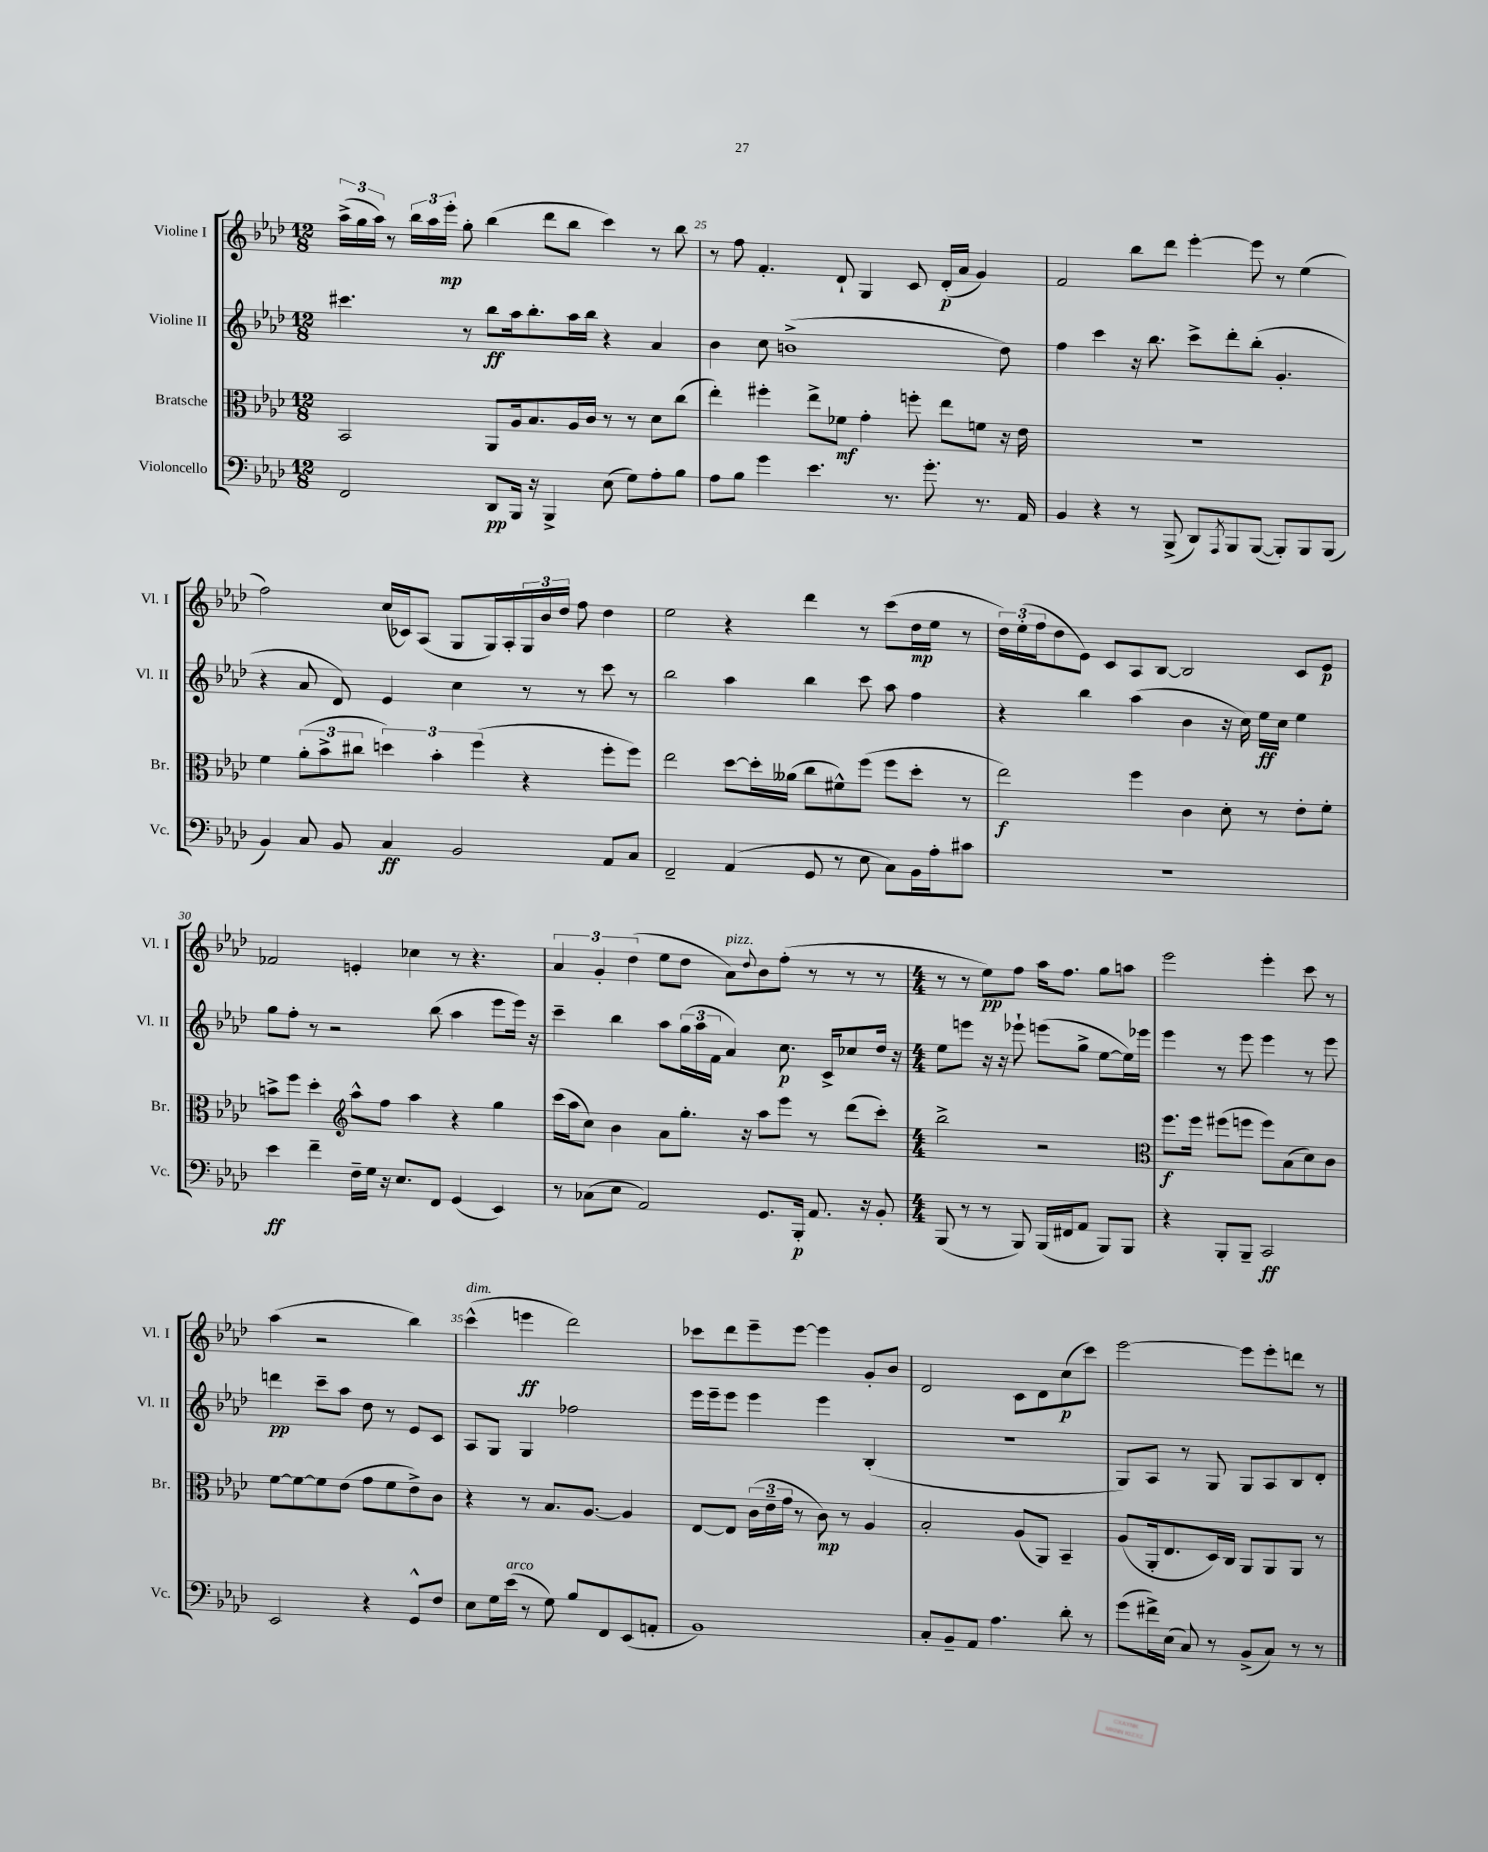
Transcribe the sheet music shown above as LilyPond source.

<<
\new StaffGroup <<
\new Staff = "s0" \with { instrumentName = "Violine I" shortInstrumentName = "Vl. I" } {
    \clef treble \key aes \major \numericTimeSignature \time 12/8
    \tuplet 3/2 { aes''16->( g''16 aes''16) } r8 \tuplet 3/2 { bes''16 aes''16 ees'''16-.\mp } g''8-. bes''4( des'''8 bes''8 c'''4) r8 bes''8 |
    r8 f''8 f'4.-. des'8-! g4 c'8 des'16-.\p( aes'16 g'4) |
    f'2 bes''8 des'''8 ees'''4~-. ees'''8 r8 ees''4( |
    f''2) c''16( ces'16) aes8( g8 g16) aes16-. \tuplet 3/2 { g16 bes'16 des''16 } f''8 des''4 |
    ees''2 r4 des'''4 r8 c'''8( des''16\mp ees''16 r8 |
    \tuplet 3/2 { des''16) ees''16-.( f''16 } des''8 ees'8) c'8 aes8 bes8~ bes2 c'8 ees'8\p |
    fes'2 e'4-. ces''4 r8 r4. |
    \tuplet 3/2 { aes'4 g'4-. des''4( } ees''8 des''8 aes'8^\markup { \italic "pizz." }) \appoggiatura { des''8 } bes'8 f''8-.( r8 r8 r8 |
    \numericTimeSignature \time 4/4 r8 r8 ees''8\pp) f''8 aes''16 f''8. g''8 a''8 |
    ees'''2 ees'''4-. c'''8 r8 |
    aes''4( r2 bes''4) |
    c'''4-^^\markup { \italic "dim." }( e'''4\ff des'''2) |
    ces'''8 des'''8 ees'''8-- ees'''8~ ees'''4 g'8-. bes'8 |
    des'2 c'8 des'8 c''8\p( c'''8) |
    ees'''2~ ees'''8 ees'''8-. d'''8 r8 \bar "|." |
}
\new Staff = "s1" \with { instrumentName = "Violine II" shortInstrumentName = "Vl. II" } {
    \clef treble \key aes \major \numericTimeSignature \time 12/8
    cis'''4. r8 bes''8\ff aes''16 bes''8.-. aes''16 bes''16 r4 aes'4 |
    bes'4 c''8 b'1->( des''8) |
    f''4 c'''4 r16 bes''8. c'''8-> des'''8-. bes''8-.( g'4.-. |
    r4 aes'8 des'8) ees'4 c''4 r8 r8 c'''8 r8 |
    bes''2 aes''4 bes''4 c'''8 aes''8 f''4 |
    r4 bes''4 aes''4( bes'4 r16 c''16) ees''16\ff c''16 ees''4 |
    g''8 f''8-. r8 r2 bes''8( aes''4 ees'''8 ees'''16) r16 |
    c'''4-- bes''4 aes''8 \tuplet 3/2 { g''16( aes''16 f'16 } aes'4) c''8.\p c'16-> ces''8 des''16 r16 |
    \numericTimeSignature \time 4/4 ees''8 e'''8 r16 r16 ees'''8-! e'''8( g''8-> ees''8~ ees''16) ees'''16 |
    ees'''4 r8 ees'''8 ees'''4 r8 ees'''8 |
    d'''4\pp c'''8-- aes''8 des''8 r8 ees'8 c'8 |
    aes8 g8 g4 fes''2 |
    ees'''16 ees'''16-- ees'''8 ees'''4 ees'''4 bes4-.( |
    r1 |
    g8) aes8 r8 g8 g8 aes8 bes8 des'8-. \bar "|." |
}
\new Staff = "s2" \with { instrumentName = "Bratsche" shortInstrumentName = "Br." } {
    \clef alto \key aes \major \numericTimeSignature \time 12/8
    bes,2 aes,8 aes16 bes8. aes16 c'16 r8 r8 des'8 c''8( |
    ees''4-.) fis''4-. ees''8-> fes'8\mf g'4-. f''8-. ees''8 f'8 r16 ees'16 |
    R1. |
    f'4 \tuplet 3/2 { aes'8-.( bes'8-> cis''8 } \tuplet 3/2 { d''4) bes'4-. f''4( } r4 f''8-. f''8) |
    ees''2 des''8~ des''16-. aeses'16( c''8 fis'8-^) f''8( f''8 des''8-. r8 |
    ees''2\f) f''4 c'4 des'8-. r8 ees'8-. f'8-. |
    b'8-> f''8 des''4-. \clef treble aes''8-^ f''8 aes''4 r4 g''4 |
    c'''16( aes''16 c''8) bes'4 aes'8 g''8.-. r16 aes''8 ees'''8 r8 des'''8( c'''8-.) |
    \numericTimeSignature \time 4/4 bes''2-> r2 |
    \clef alto f''8.\f f''16 fis''8( f''8 f''8) bes8( des'8) c'8 |
    f'8~ f'8~ f'8 ees'8( g'8 f'8 ees'8->) c'8 |
    r4 r8 bes8. aes8.~ aes4 |
    ees8~ ees8 \tuplet 3/2 { c'16( ees'16-- g'16 } r8 c'8\mp) r8 aes4 |
    bes2-. aes8( aes,8) bes,4-- |
    aes8( aes,16-. ees8. des16) c16 aes,8 aes,8 aes,8 r8 \bar "|." |
}
\new Staff = "s3" \with { instrumentName = "Violoncello" shortInstrumentName = "Vc." } {
    \clef bass \key aes \major \numericTimeSignature \time 12/8
    f,2 des,8\pp bes,,16 r16 bes,,4-> ees8( g8) aes8-. bes8 |
    aes8 bes8 g'4 ees'4. r8. g'8.-. r8. aes,16 |
    bes,4 r4 r8 bes,,8->( des,8) \acciaccatura { aes,,8 } bes,,8 bes,,8~( bes,,8-.) bes,,8 bes,,8( |
    bes,4) c8 bes,8 c4\ff bes,2 aes,8 c8 |
    f,2-- aes,4( g,8 r8 ees8 c8) bes,16 aes16-. cis'8 |
    R1. |
    ees'4\ff f'4-- f16-- g16 r16 ees8. f,8 g,4( ees,4) |
    r8 ces8( ees8 aes,2) g,8. bes,,16-.\p aes,8. r16 bes,8-. |
    \numericTimeSignature \time 4/4 bes,,8( r8 r8 bes,,8) bes,,16( fis,16 aes,8 bes,,8) bes,,8 |
    r4 bes,,8-. bes,,8-- c,2\ff |
    ees,2 r4 g,8-^ f8 |
    ees8 g16 ees'16^\markup { \italic "arco" }( r8 g8) bes8 f,8 ees,8( a,8-. |
    bes,1) |
    c8-. bes,8-- aes,8 aes4. des'8-. r8 |
    g'8( fis'16->) ees16( c8) r8 bes,8->( c8) r8 r8 \bar "|." |
}
>>
>>
\layout { \context { \Score currentBarNumber = #24 \override BarNumber.break-visibility = ##(#f #t #t) barNumberVisibility = #(every-nth-bar-number-visible 5) } }
